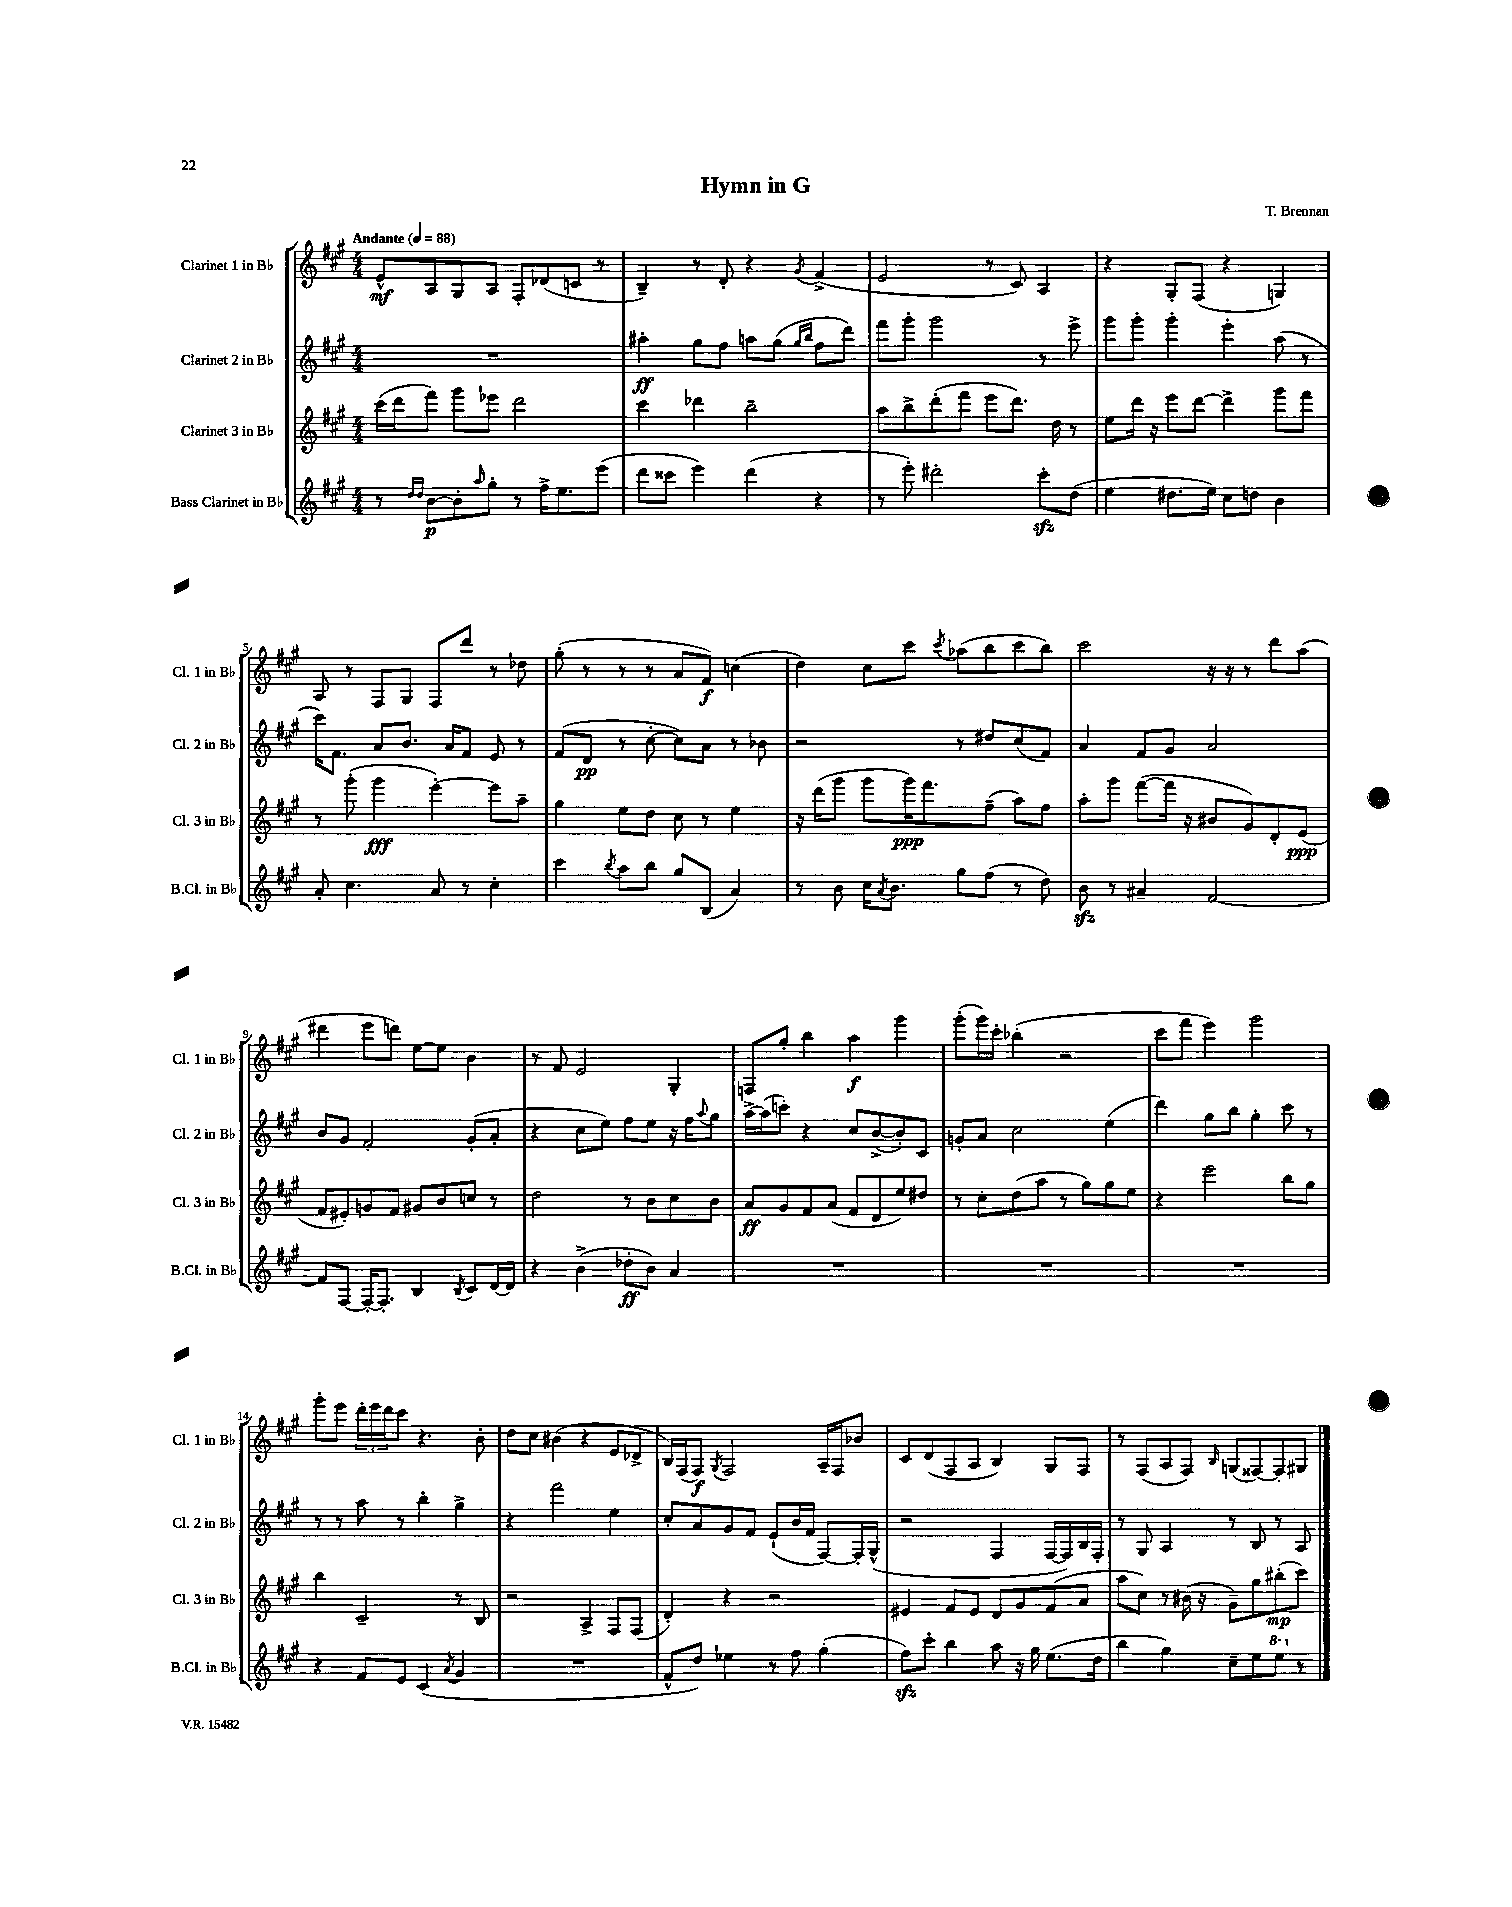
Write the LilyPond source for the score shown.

\header { title = "Hymn in G" composer = "T. Brennan" }
<<
\new StaffGroup <<
\new Staff = "s0" \with { instrumentName = "Clarinet 1 in Bb" shortInstrumentName = "Cl. 1 in Bb" } {
    \clef treble \key a \major \numericTimeSignature \time 4/4 \tempo "Andante" 4 = 88
    e'8-^\mf a8 gis8 a8 fis8-. des'8( c'8 r8 |
    b4--) r8 d'8-. r4 \acciaccatura { gis'8 } fis'4->( |
    e'2 r8 cis'8) a4 |
    r4 gis8-. fis8( r4 g4) |
    a8 r8 fis8 gis8 fis8 d'''8 r8 des''8 |
    gis''8-.( r8 r8 r8 a'8 fis'8\f) c''4( |
    d''4) cis''8 cis'''8 \acciaccatura { cis'''8 } aes''8( b''8 cis'''8 b''8) |
    cis'''2 r16 r16 r8 d'''8 a''8( |
    dis'''4 e'''8 d'''8) e''8~ e''8 b'4 |
    r8 fis'8 e'2 gis4-. |
    f8 gis''8-. b''4 a''4\f gis'''4 |
    gis'''8-.( gis'''16) cis'''16-. bes''4-.( r2 |
    cis'''8 fis'''8 e'''4) gis'''2 |
    gis'''8-. e'''8 \tuplet 3/2 { d'''16-. e'''16 d'''16 } cis'''8 r4. b'8-. |
    d''8 cis''8 bis'4( r4 e'8 des'8-> |
    b16) fis16( fis8\f) \acciaccatura { gis8 } fis2 a16-- fis16 bes'8 |
    cis'8 d'8( fis8 a8 b4) gis8 fis8 |
    r8 fis8( a8 fis8) \grace { b16 } g8( fisis8~) fisis8-. gis8 \bar "|." |
}
\new Staff = "s1" \with { instrumentName = "Clarinet 2 in Bb" shortInstrumentName = "Cl. 2 in Bb" } {
    \clef treble \key a \major \numericTimeSignature \time 4/4
    R1 |
    ais''4-.\ff gis''8 fis''8 a''8 gis''8( \grace { gis''16 b''16 } fis''8 d'''8) |
    fis'''8 gis'''8-. gis'''2 r8 e'''8-> |
    gis'''8 gis'''8-. gis'''4-. e'''4-. a''8( r8 |
    cis'''16) fis'8. a'8 b'8. a'16 fis'8 e'8 r8 |
    fis'8( d'8\pp r8 cis''8~-. cis''8) a'8 r8 bes'8 |
    r2 r8 dis''8 cis''8( fis'8) |
    a'4 fis'8 gis'8 a'2 |
    b'8 gis'8 fis'2-. gis'8-.( a'8-. |
    r4 cis''8 e''8) fis''8 e''8 r16 fis''16 \appoggiatura { a''8 } gis''8 |
    a''16~-> a''16( c'''8-.) r4 cis''8 b'8~->( b'8-.) cis'8 |
    g'8-. a'8 cis''2 e''4( |
    d'''4) gis''8 b''8 gis''4-. cis'''8 r8 |
    r8 r8 a''8 r8 b''4-. gis''4-> |
    r4 fis'''2 e''4 |
    cis''8-. a'8 gis'8 fis'8 e'8-!( b'16 fis'16 fis8~) fis16-. gis16-^( |
    r2 fis4 fis16~ fis16) b16 fis16-. |
    r8 gis8 a4 r8 b8 r8 a8 \bar "|." |
}
\new Staff = "s2" \with { instrumentName = "Clarinet 3 in Bb" shortInstrumentName = "Cl. 3 in Bb" } {
    \clef treble \key a \major \numericTimeSignature \time 4/4
    cis'''16( d'''16 fis'''8) gis'''8 ees'''8 d'''2 |
    cis'''4 des'''4 b''2-- |
    a''8 b''8-> d'''8-.( fis'''8 e'''8 d'''8.) d''16 r8 |
    e''8 d'''16 r16 e'''8 d'''8~ d'''4-> gis'''8 fis'''8 |
    r8 gis'''8-.( gis'''4\fff e'''4~-.) e'''8 a''8-- |
    gis''4 e''8 d''8 cis''8 r8 e''4 |
    r16 d'''16( gis'''8 gis'''8 gis'''16\ppp) fis'''8. fis''8--( a''8) fis''8 |
    a''8-. gis'''8 fis'''8~( fis'''16 r16 bis'8 gis'8) d'8-. e'8\ppp( |
    fis'8 eis'8-.) g'8 fis'8 gis'8 b'8 c''8 r8 |
    d''2 r8 b'8 cis''8 b'8 |
    a'8\ff gis'8 fis'8 a'8( fis'8 d'8 e''8) dis''8 |
    r8 cis''8-. d''8( a''8 r8 gis''8) gis''8 e''8 |
    r4 e'''2 b''8 gis''8 |
    b''4 cis'2-- r8 b8 |
    r2 a4-> fis8 fis8( |
    d'4-.) r4 r2 |
    eis'4 fis'8 eis'8 d'8 gis'8 fis'8( a'8 |
    a''8 cis''8) r8 bis'16( r16 gis'8--) gis''8 bis''8-.\mp( cis'''8) \bar "|." |
}
\new Staff = "s3" \with { instrumentName = "Bass Clarinet in Bb" shortInstrumentName = "B.Cl. in Bb" } {
    \clef treble \key a \major \numericTimeSignature \time 4/4
    r8 \grace { d''16 d''16 } b'8~\p b'8-. \grace { a''16 } gis''8-. r8 fis''16-> e''8. e'''8( |
    d'''8 cisis'''8 e'''4) d'''4( r4 |
    r8 e'''8-.) dis'''2-. cis'''8-.\sfz d''8( |
    e''4 dis''8. e''16) cis''8 d''8 b'4 |
    a'8-. cis''4. a'8 r8 cis''4-. |
    cis'''4 \acciaccatura { b''8 } a''8 b''8 gis''8 b8( a'4) |
    r8 b'8 cis''16 \acciaccatura { a'8 } b'8. gis''8 fis''8( r8 d''8) |
    b'8\sfz r8 ais'4-- fis'2~ |
    fis'8 fis8~ fis16~-. fis8.-. b4 \acciaccatura { b8 } cis'8 d'16~ d'16 |
    r4 b'4->( des''8-.\ff b'8) a'4 |
    R1 |
    R1 |
    R1 |
    r4 fis'8 e'8 cis'4( \acciaccatura { a'8 } gis'4 |
    R1 |
    fis'8-^ d''8) ees''4 r8 fis''8 gis''4-.( |
    fis''8\sfz) cis'''8-. b''4 a''8 r16 gis''16 e''8.( d''16 |
    b''4 gis''4) cis''8-- e''8 \ottava #1 e'''8 \ottava #0 r8 \bar "|." |
}
>>
>>
